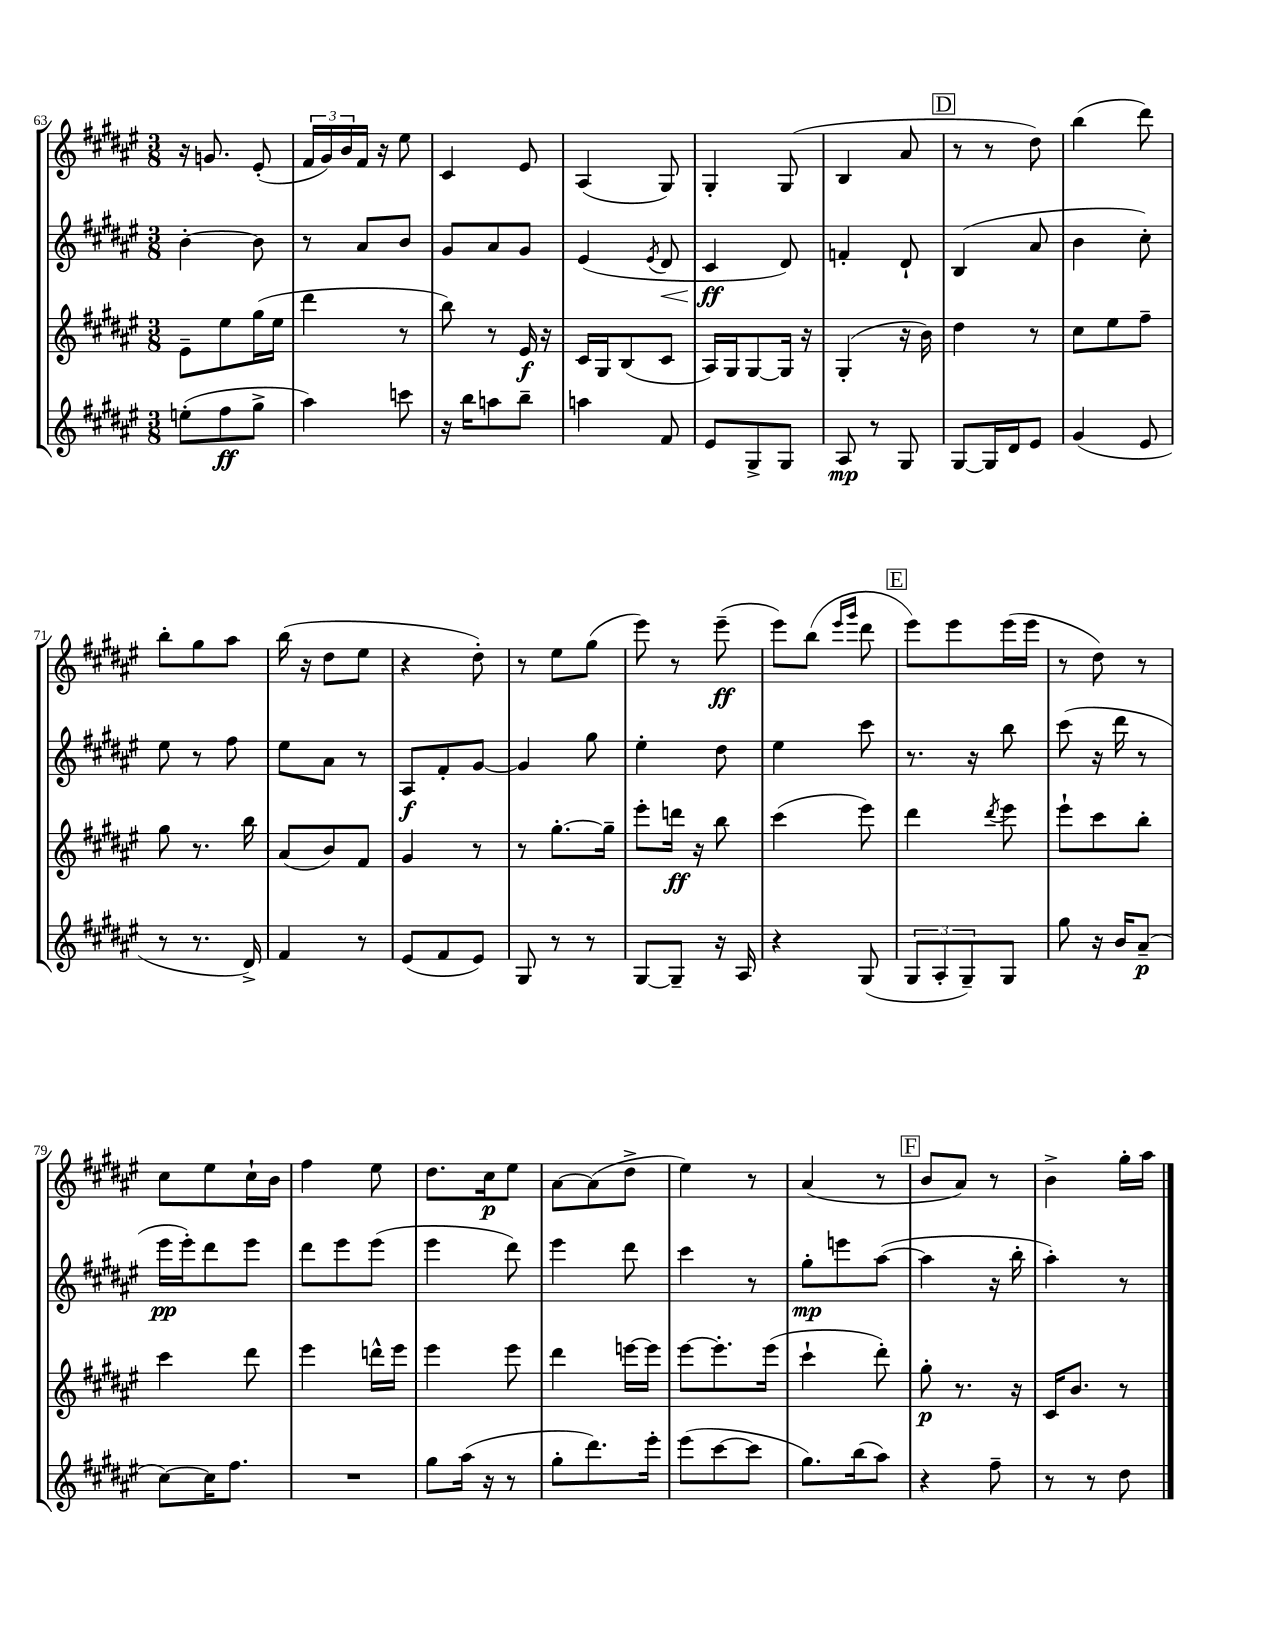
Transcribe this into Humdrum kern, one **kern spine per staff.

**kern	**dynam	**kern	**dynam	**kern	**dynam	**kern	**dynam
*part4	*part4	*part3	*part3	*part2	*part2	*part1	*part1
*staff4	*staff4	*staff3	*staff3	*staff2	*staff2	*staff1	*staff1
*clefG2	*	*clefG2	*	*clefG2	*	*clefG2	*
*k[f#c#g#d#a#e#]	*	*k[f#c#g#d#a#e#]	*	*k[f#c#g#d#a#e#]	*	*k[f#c#g#d#a#e#]	*
*M3/8	*	*M3/8	*	*M3/8	*	*M3/8	*
=63	=63	=63	=63	=63	=63	=63	=63
(8een'\L	.	8e#~\L	.	[4b'\	.	16r	.
.	.	.	.	.	.	8.gn/	.
8ff#\	ff	8ee#\	.	.	.	.	.
8gg#^\J	.	(16gg#\L	.	8b\]	.	(8e#'/	.
.	.	16ee#\JJ	.	.	.	.	.
=64	=64	=64	=64	=64	=64	=64	=64
4aa#\)	.	4ddd#\	.	8r	.	24f#/LL	.
.	.	.	.	.	.	24g#/)	.
.	.	.	.	.	.	24b/	.
.	.	.	.	8a#/L	.	16f#/JJ	.
.	.	.	.	.	.	16r	.
8cccn\	.	8r	.	8b/J	.	8ee#\	.
=65	=65	=65	=65	=65	=65	=65	=65
16r	.	8bb\)	.	8g#/L	.	4c#/	.
16bb\KL	.	.	.	.	.	.	.
8aan\	.	8r	.	8a#/	.	.	.
8bb~\J	.	16e#/	f	8g#/J	.	8e#/	.
.	.	16r	.	.	.	.	.
=66	=66	=66	=66	=66	=66	=66	=66
4aan\	.	16c#/LL	.	(4e#/	.	(4A#/	.
.	.	16G#/J	.	.	.	.	.
.	.	(8B/	.	.	.	.	.
.	.	.	.	8qe#/	.	.	.
!	!	!	!	!	!LO:HP:b	!	!
8f#/	.	8c#/J	.	8d#/	<	8G#/)	.
=67	=67	=67	=67	=67	=67	=67	=67
8e#/L	.	16A#/LL)	.	4c#/	ff	4G#'/	.
.	.	16G#/J	.	.	.	.	.
8G#^/	.	[8G#/	.	.	.	.	.
8G#/J	.	16G#/Jk]	.	8d#/)	[	(8G#/	.
.	.	16r	.	.	.	.	.
=68	=68	=68	=68	=68	=68	=68	=68
8A#/	mp	(4G#'/	.	4fn'/	.	4B/	.
8r	.	.	.	.	.	.	.
8G#/	.	16r	.	8d#`/	.	8a#/	.
.	.	16b\)	.	.	.	.	.
!!LO:REH:place=s1:t=D
=69	=69	=69	=69	=69	=69	=69	=69
[8G#/L	.	4dd#\	.	(4B/	.	8r	.
16G#/L]	.	.	.	.	.	8r	.
16d#/J	.	.	.	.	.	.	.
8e#/J	.	8r	.	8a#/	.	8dd#\)	.
=70	=70	=70	=70	=70	=70	=70	=70
(4g#/	.	8cc#\L	.	4b\	.	(4bb\	.
.	.	8ee#\	.	.	.	.	.
8e#/	.	8ff#~\J	.	8cc#'\)	.	8ddd#\)	.
!!LO:LB:g=z
=71	=71	=71	=71	=71	=71	=71	=71
8r	.	8gg#\	.	8ee#\	.	8bb'\L	.
8.r	.	8.r	.	8r	.	8gg#\	.
.	.	.	.	8ff#\	.	8aa#\J	.
16d#^/)	.	16bb\	.	.	.	.	.
=72	=72	=72	=72	=72	=72	=72	=72
4f#/	.	(8a#/L	.	8ee#\L	.	(16bb\	.
.	.	.	.	.	.	16r	.
.	.	8b/)	.	8a#\J	.	8dd#\L	.
8r	.	8f#/J	.	8r	.	8ee#\J	.
=73	=73	=73	=73	=73	=73	=73	=73
(8e#/L	.	4g#/	.	8A#/L	f	4r	.
8f#/	.	.	.	8f#'/	.	.	.
8e#/J)	.	8r	.	[8g#/J	.	8dd#'\)	.
=74	=74	=74	=74	=74	=74	=74	=74
8G#/	.	8r	.	4g#/]	.	8r	.
8r	.	[8.gg#'\L	.	.	.	8ee#\L	.
8r	.	.	.	8gg#\	.	(8gg#\J	.
.	.	16gg#~\Jk]	.	.	.	.	.
=75	=75	=75	=75	=75	=75	=75	=75
[8G#/L	.	8eee#'\L	.	4ee#'\	.	8eee#\)	.
8G#~/J]	.	16dddn\Jk	ff	.	.	8r	.
.	.	16r	.	.	.	.	.
16r	.	8bb\	.	8dd#\	.	(8eee#~\	ff
16A#/	.	.	.	.	.	.	.
=76	=76	=76	=76	=76	=76	=76	=76
4r	.	(4ccc#\	.	4ee#\	.	8eee#\L)	.
.	.	.	.	.	.	(8bb\J	.
.	.	.	.	.	.	16qqeee#/LL	.
.	.	.	.	.	.	16qqggg#/JJ	.
(8G#/	.	8eee#\)	.	8ccc#\	.	8ddd#\	.
!!LO:REH:place=s1:t=E
=77	=77	=77	=77	=77	=77	=77	=77
12G#/L	.	4ddd#\	.	8.r	.	8eee#\L)	.
12A#'/	.	.	.	.	.	.	.
.	.	.	.	.	.	8eee#\	.
12G#~/)	.	.	.	.	.	.	.
.	.	.	.	16r	.	.	.
.	.	8qddd#/	.	.	.	.	.
8G#/J	.	8eee#\	.	8bb\	.	(16eee#\L	.
.	.	.	.	.	.	16eee#\JJ	.
=78	=78	=78	=78	=78	=78	=78	=78
8gg#\	.	8eee#`\L	.	(8ccc#\	.	8r	.
16r	.	8ccc#\	.	16r	.	8dd#\)	.
16b/KL	.	.	.	16ddd#\	.	.	.
(8a#~/J	p	8bb'\J	.	8r	.	8r	.
!!LO:LB:g=z
=79	=79	=79	=79	=79	=79	=79	=79
[8cc#\L)	.	4ccc#\	.	16eee#\LL	pp	8cc#\L	.
.	.	.	.	16eee#'\J)	.	.	.
16cc#\K]	.	.	.	8ddd#\	.	8ee#\	.
8.ff#\J	.	.	.	.	.	.	.
.	.	8ddd#\	.	8eee#\J	.	16cc#`\L	.
.	.	.	.	.	.	16b\JJ	.
=80	=80	=80	=80	=80	=80	=80	=80
4.r	.	4eee#\	.	8ddd#\L	.	4ff#\	.
.	.	.	.	8eee#\	.	.	.
.	.	16dddn^^\LL	.	(8eee#\J	.	8ee#\	.
.	.	16eee#\JJ	.	.	.	.	.
=81	=81	=81	=81	=81	=81	=81	=81
8gg#\L	.	4eee#\	.	4eee#\	.	8.dd#\L	.
(16aa#\Jk	.	.	.	.	.	.	.
16r	.	.	.	.	.	16cc#\k	p
8r	.	8eee#\	.	8ddd#\)	.	8ee#\J	.
=82	=82	=82	=82	=82	=82	=82	=82
8gg#'\L	.	4ddd#\	.	4eee#\	.	[8a#\L	.
8.ddd#\)	.	.	.	.	.	(8a#\]	.
.	.	[16eeen\LL	.	8ddd#\	.	8dd#^\J	.
16eee#'\Jk	.	16eee\JJ]	.	.	.	.	.
=83	=83	=83	=83	=83	=83	=83	=83
(8eee#\L	.	[8eee#\L	.	4ccc#\	.	4ee#\)	.
[8ccc#\	.	8.eee#'\]	.	.	.	.	.
8ccc#\J]	.	.	.	8r	.	8r	.
.	.	(16eee#\Jk	.	.	.	.	.
=84	=84	=84	=84	=84	=84	=84	=84
8.gg#\L)	.	4ccc#`\	.	8gg#'\L	mp	(4a#/	.
.	.	.	.	8eeen\	.	.	.
(16bb\k	.	.	.	.	.	.	.
8aa#\J)	.	8ddd#'\)	.	([8aa#\J	.	8r	.
!!LO:REH:place=s1:t=F
=85	=85	=85	=85	=85	=85	=85	=85
4r	.	8gg#'\	p	4aa#\]	.	8b/L	.
.	.	8.r	.	.	.	8a#/J)	.
8ff#~\	.	.	.	16r	.	8r	.
.	.	16r	.	16bb'\	.	.	.
=86	=86	=86	=86	=86	=86	=86	=86
8r	.	16c#/KL	.	4aa#'\)	.	4b^\	.
.	.	8.b/J	.	.	.	.	.
8r	.	.	.	.	.	.	.
8dd#\	.	8r	.	8r	.	16gg#'\LL	.
.	.	.	.	.	.	16aa#\JJ	.
==	==	==	==	==	==	==	==
*-	*-	*-	*-	*-	*-	*-	*-
